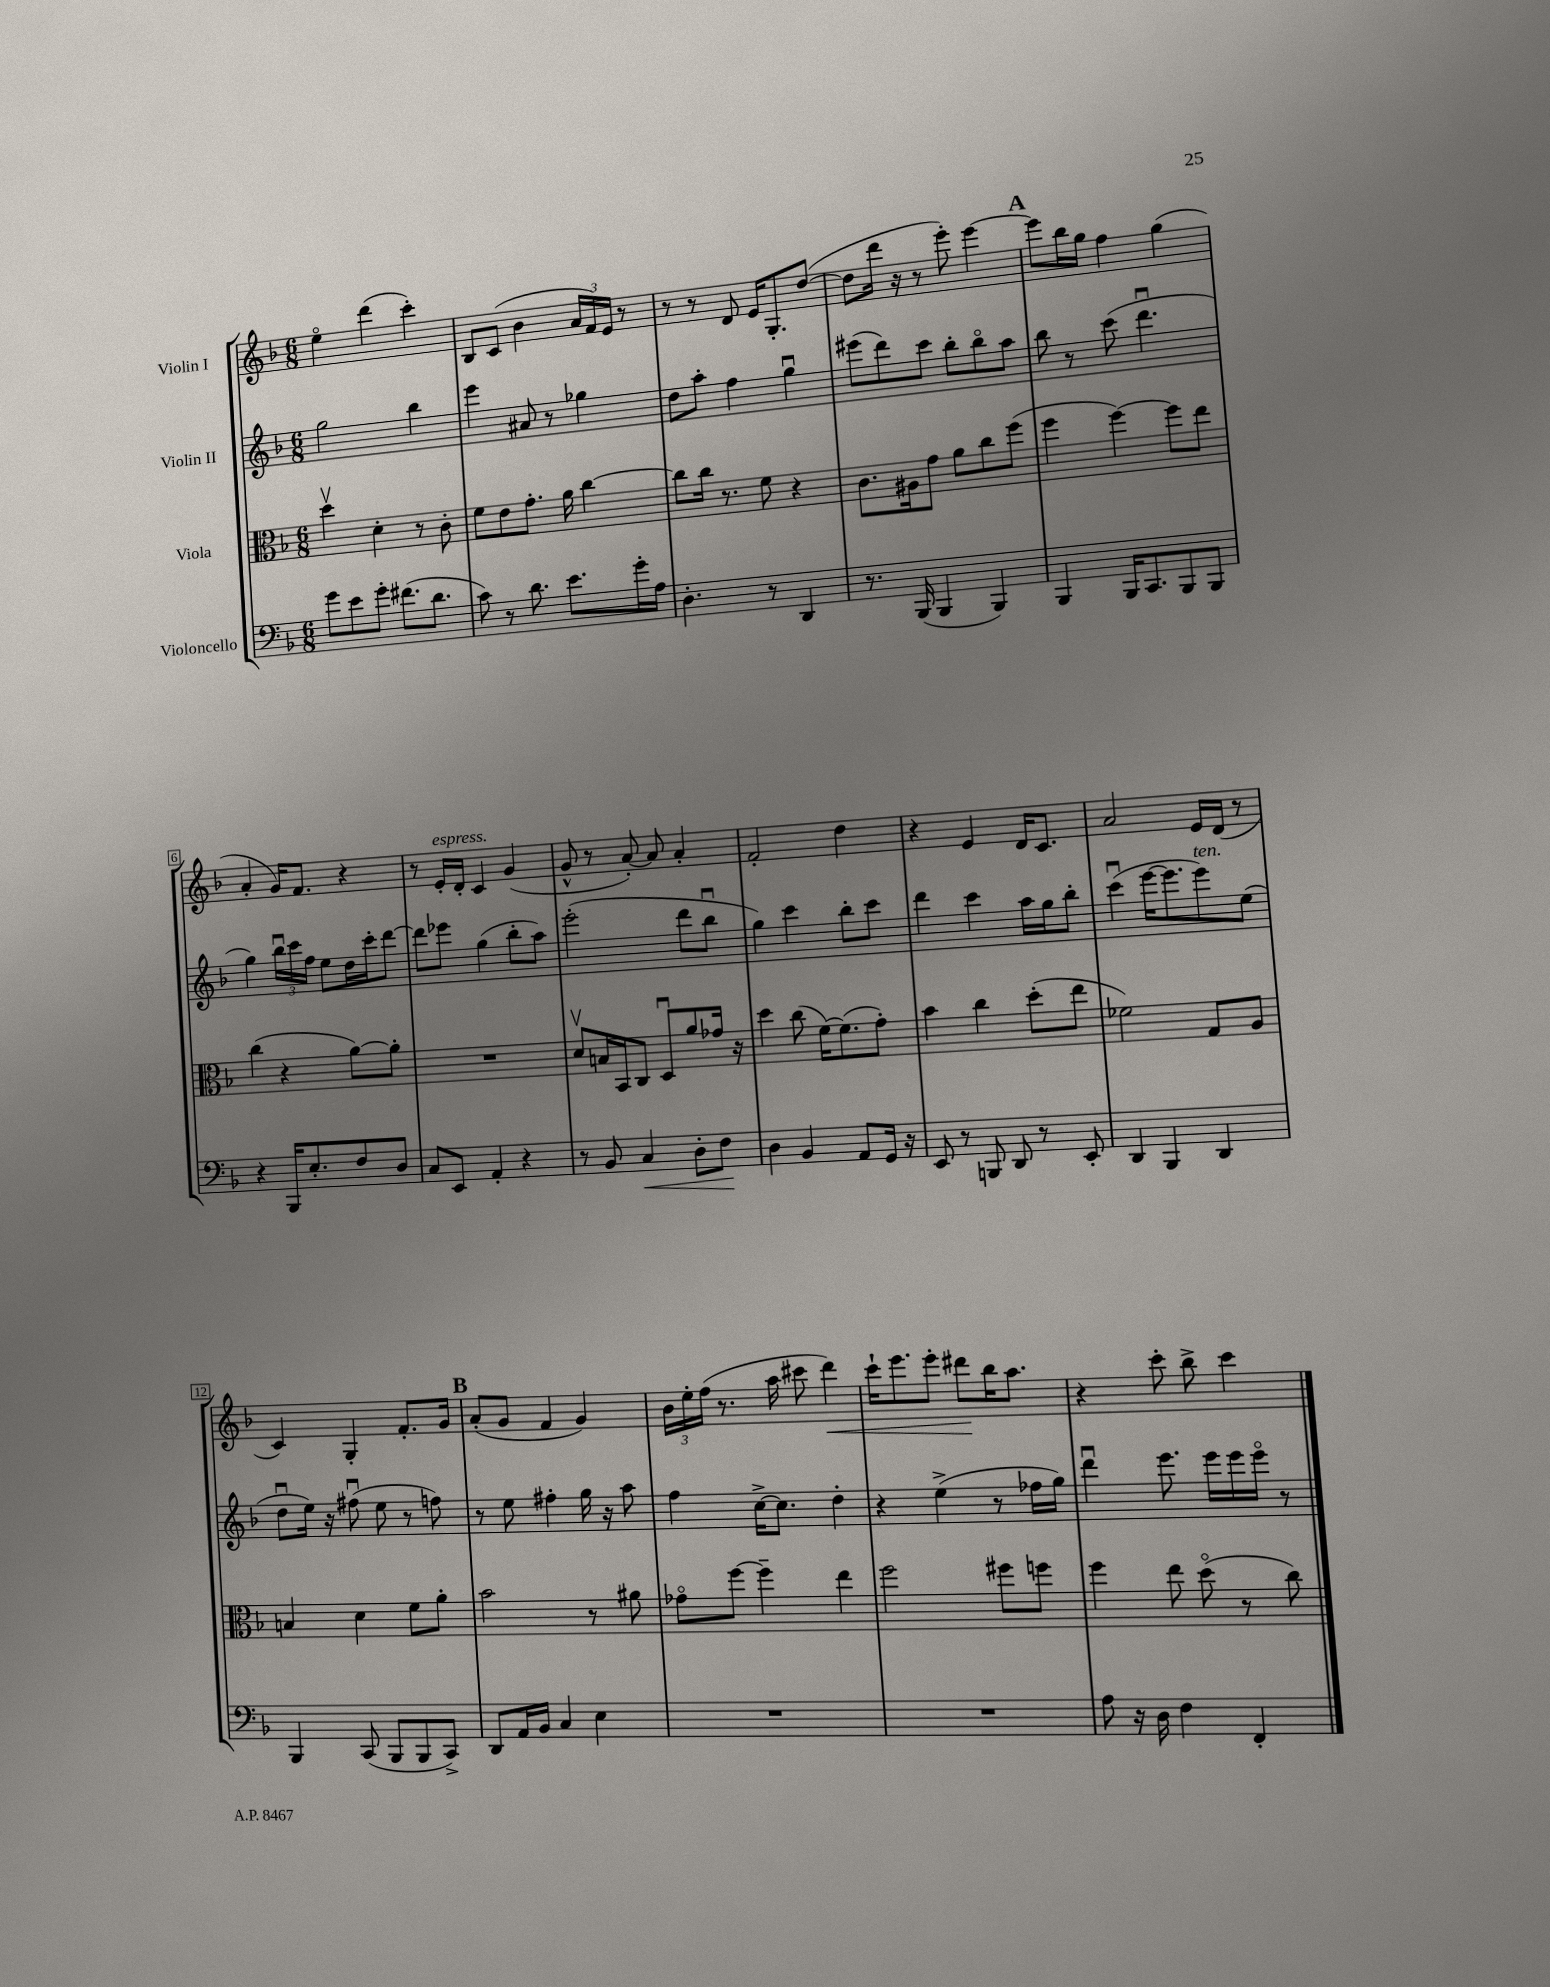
<<
\new StaffGroup <<
\new Staff = "s0" \with { instrumentName = "Violin I" } {
    \clef treble \key f \major \numericTimeSignature \time 6/8
    e''4\flageolet d'''4( c'''4-.) |
    bes8 c'8( bes'4 \tuplet 3/2 { a'16 f'16) e'16 } r8 |
    r8 r8 d'8 e'16 g8.-. d''8~( |
    d''8 d'''16 r16 r8 e'''8-.) e'''4~ |
    \mark \markup { \bold "A" } e'''8 bes''16 g''16 f''4 g''4( |
    a'4-. g'16) f'8. r4 |
    r8 e'16-.^\markup { \italic "espress." } d'16-. c'4 g'4( |
    g'8-^ r8 a'8~-.) a'8 a'4-. |
    f'2-. d''4 |
    r4 e'4 d'16 c'8. |
    a'2 e'16 d'16( r8 |
    c'4) g4-. f'8.-. g'16 |
    \mark \markup { \bold "B" } a'8-.( g'8 f'4 g'4) |
    \tuplet 3/2 { bes'16 e''16-. f''16( } r8. a''16 cis'''8 d'''4\<) |
    c'''16-! e'''8. e'''8-. dis'''8\! bes''16 a''8. |
    r4 c'''8-. bes''8-> c'''4 \bar "|." |
}
\new Staff = "s1" \with { instrumentName = "Violin II" } {
    \clef treble \key f \major \numericTimeSignature \time 6/8
    g''2 bes''4 |
    e'''4 ais'8 r8 ges''4 |
    d''8 a''8-. f''4 g''4\downbow |
    eis'''8( d'''8) c'''8 bes''8-. bes''8\flageolet a''8 |
    \mark \markup { \bold "A" } bes''8 r8 c'''8( d'''4.\downbow |
    g''4) \tuplet 3/2 { bes''16\downbow c'''16 f''16 } e''8 d''16 c'''16-. d'''8~ |
    d'''8 ees'''8 g''4( bes''8-. a''8) |
    e'''2-.( d'''8 bes''8\downbow |
    g''4) c'''4 bes''8-. c'''8 |
    d'''4 c'''4 a''16 g''16 bes''8-. |
    c'''4\downbow( e'''16~ e'''8. e'''8^\markup { \italic "ten." }) e''8( |
    d''8\downbow e''16) r16 fis''8\downbow( e''8 r8 f''8) |
    \mark \markup { \bold "B" } r8 e''8 fis''4-. g''16 r16 a''8 |
    f''4 c''16~-> c''8. d''4-. |
    r4 e''4->( r8 fes''16 g''16) |
    d'''4\downbow e'''8. e'''16 e'''16 e'''16\flageolet r8 \bar "|." |
}
\new Staff = "s2" \with { instrumentName = "Viola" } {
    \clef alto \key f \major \numericTimeSignature \time 6/8
    d''4\upbow d'4-. r8 c'8-. |
    f'8 e'8 g'8.-. a'16 c''4~ |
    c''8 c''16 r8. f'8 r4 |
    c'8. ais16 g'8 a'8 c''8 f''8( |
    \mark \markup { \bold "A" } f''4 f''4~) f''8 e''8 |
    c''4( r4 a'8~) a'8-. |
    R2. |
    d'8\upbow b16 bes,16 c8 d8\downbow a'8 ges'16 r16 |
    d''4 c''8( f'16~) f'8.( g'8-.) |
    bes'4 c''4 d''8-.( e''8 |
    fes'2) g8 a8 |
    b4 d'4 f'8 a'8-. |
    \mark \markup { \bold "B" } bes'2 r8 ais'8 |
    ges'8\flageolet f''8~ f''4-- e''4 |
    f''2 fis''8 f''8 |
    f''4 e''8 d''8\flageolet( r8 c''8) \bar "|." |
}
\new Staff = "s3" \with { instrumentName = "Violoncello" } {
    \clef bass \key f \major \numericTimeSignature \time 6/8
    g'8 e'8 g'8-. fis'8.( d'8. |
    c'8) r8 d'8. e'8. g'16-. a16 |
    d4.-. r8 d,4 |
    r8. bes,,16( bes,,4 bes,,4) |
    \mark \markup { \bold "A" } bes,,4 bes,,16 c,8. bes,,8 bes,,8 |
    r4 bes,,16 e8.-. f8 d8 |
    c8 e,8 a,4-. r4 |
    r8 bes,8 c4\< d8-. f8\! |
    d4 bes,4 a,8 g,16 r16 |
    e,8 r8 b,,8 d,8 r8 e,8-. |
    d,4 bes,,4 d,4 |
    bes,,4 c,8( bes,,8 bes,,8 c,8->) |
    \mark \markup { \bold "B" } d,8 a,16 bes,16 c4 e4 |
    R2. |
    R2. |
    a8 r16 d16 f4 f,4-. \bar "|." |
}
>>
>>
\layout { \context { \Score \override BarNumber.stencil = #(make-stencil-boxer 0.1 0.3 ly:text-interface::print) } }
